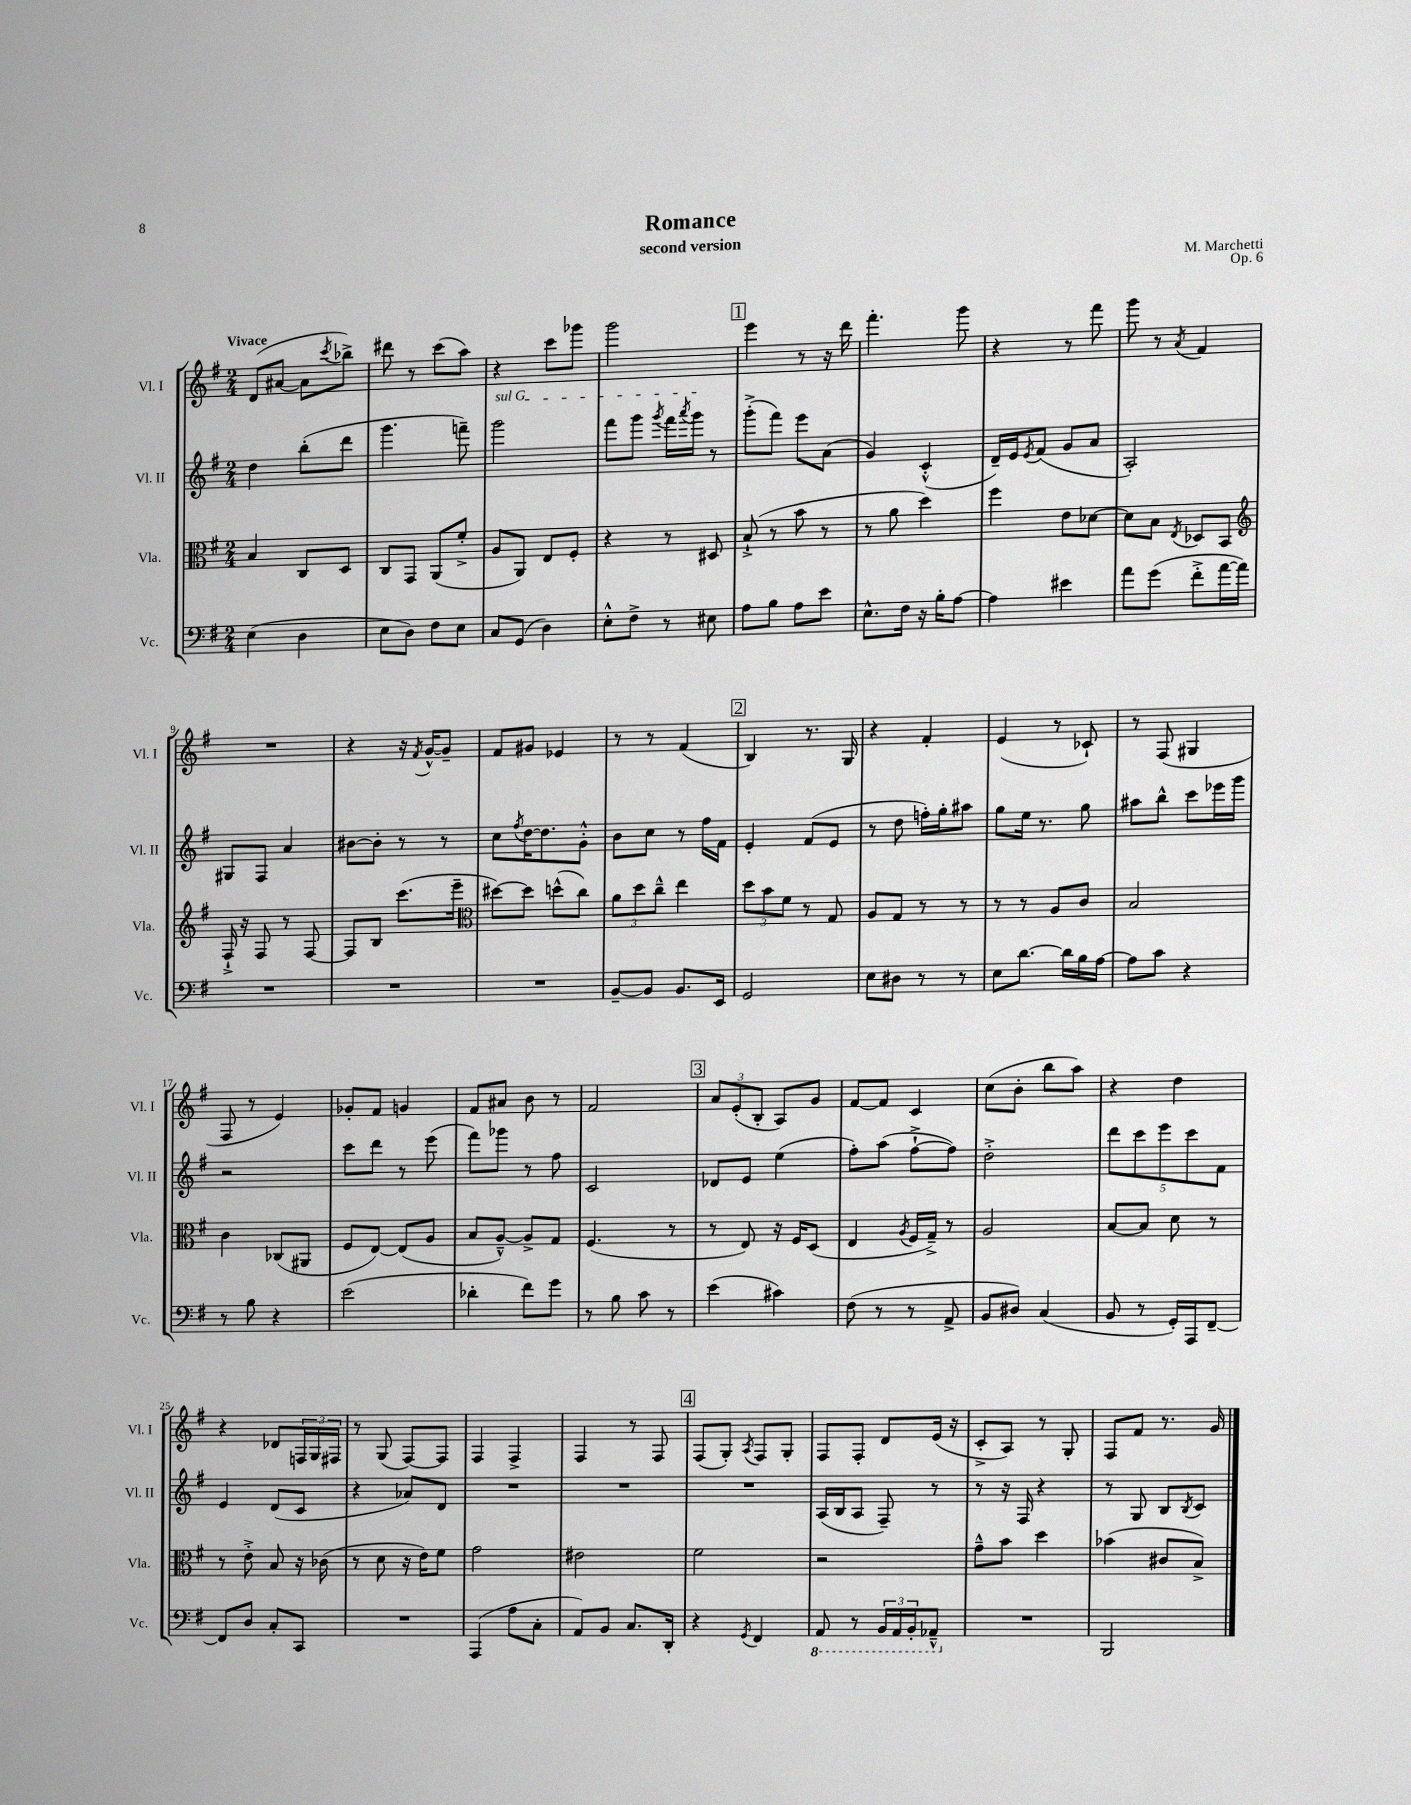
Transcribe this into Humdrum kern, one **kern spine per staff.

**kern	**kern	**kern	**kern
*staff4	*staff3	*staff2	*staff1
*clefF4	*clefC3	*clefG2	*clefG2
*k[f#]	*k[f#]	*k[f#]	*k[f#]
*M2/4	*M2/4	*M2/4	*M2/4
(4E\	4B/	4dd\	(8d/L
.	.	.	[8a#/J
4D\	8C/L	(8bb'\L	8a#\]L
.	.	.	8qccc/
.	8D/J	8ddd\J	8bb-^\J)
=	=	=	=
8E\L	8C/L	4.ggg\	8ddd#\
8D\J)	8GG/J	.	8r
8F#\L	(8AA/L	.	(8ccc\L
8E\J	8f#'^/J	8fff~\)	8aa\J)
=	=	=	=
8C/L	8A/L	2ggg\	4r
(8GG/J	8AA/J)	.	.
4D\)	8E/L	.	8ccc\L
.	8F#'/J	.	8ggg-\J
=	=	=	=
8E'^^\L	4r	8fff#\L	2ggg\
8F#^\J	.	8ggg\J	.
.	.	8qggg/	.
8r	8r	16fff#\LL	.
.	.	8qaaa/	.
.	.	16ggg\JJ	.
8E#\	8D#/	8r	.
=	=	=	=
8A\L	(8B`^/	(8ggg'^\L	4eee\
8B\J	8r	8fff#\J)	.
8A\L	8b\	8eee\L	8r
8e\J	8r	(8a\J	16r
.	.	.	16ddd\
=	=	=	=
8.E^^\L	8r	4g/)	4.fff#'\
.	8a\	.	.
16F#\Jk	.	.	.
16r	4dd\)	(4c'^^/	.
16B'\LK	.	.	.
[8A\J	.	.	8ggg\
=	=	=	=
4A\]	4ff#\	16d~/LL)	4r
.	.	16e/J	.
.	.	8qe/	.
.	.	(8f#/J	.
4e#\	8e\L	8g/L	8r
.	[8d-\J	8a/J	8fff#\
=	=	=	=
8a\L	8d-\]L	2A'/)	8ggg\
(8g\J	8B\J	.	8r
.	8qE/	.	8qa/
8f#'^\L	8D-/L	.	4f#/
[16a\L	8BB/J	.	.
16a\]JJ)	.	.	.
=	=	=	=
*	*clefG2	*	*
2r	16F#`^/	8G#/L	2r
.	16r	.	.
.	8F#/	8F#/J	.
.	8r	4a/	.
.	[8F#/	.	.
=	=	=	=
2r	8F#/]L	[8b#\L	4r
.	8B/J	8b#'\]J	.
.	(8.ccc\L	8r	16r
.	.	.	8qf#/
.	.	.	[16g^^/LK
.	.	8r	8g~/]J
.	16eee~\Jk	.	.
=	=	=	=
*	*clefC3	*	*
2r	[8dd#\L)	8cc\L	8f#/L
.	.	8qff#/	.
.	8dd#\]J	[16dd\K	8g#/J
.	.	8.dd\]	.
.	(8dd^^\L	.	4e-/
.	8cc\J)	8g'^^\J	.
=	=	=	=
[8BB~/L	12a\L	8b\L	8r
.	12dd\	.	.
8BB/]J	.	8cc\J	8r
.	12cc~^^\J	.	.
8.BB/L	4ee\	8r	(4f#/
.	.	16ff#\LL	.
16EE/Jk	.	16f#\JJ	.
=	=	=	=
2GG/	12dd\L	4e'/	4B/)
.	12b\	.	.
.	12f#\J	.	.
.	8r	(8f#/L	8.r
.	8G/	8e/J	.
.	.	.	16G/
=	=	=	=
8E\L	8A/L	8r	4r
8D#\J	8G/J	8dd\	.
8r	8r	16ff'\LL)	4f#'/
.	.	16gg'\J	.
8r	8r	8aa#\J	.
=	=	=	=
8E\L	8r	8gg\L	(4e/
[8.d\J	8r	16ee\Jk	.
.	.	8.r	.
.	8A/L	.	8r
16d\]LL	.	.	.
16B\	8c/J	8gg\	8c-`/)
[16A\JJ	.	.	.
=	=	=	=
8A\]L	2B/	8aa#\L	8r
8c\J	.	8bb^^\J	(8F#/
4r	.	8ccc\L	4G#/
.	.	16eee-\L	.
.	.	16ggg\JJ	.
=	=	=	=
8r	4c\	2r	8F#/
8B\	.	.	8r
4r	(8C-/L	.	4e/)
.	8AA#/J	.	.
=	=	=	=
(2e\	8F#/L	8ccc\L	8g-'/L
.	[8E/J)	8ddd\J	8f#/J
.	(8E/]L	8r	4g/
.	8A/J	(8eee\	.
=	=	=	=
4d-'\	8B/L	8fff#\L)	8f#/L
.	[8A~^^/J)	8ggg-\J	8a#/J
8f#\L)	8A^/]L	8r	8b\
8g\J	8G/J	8ff#\	8r
=	=	=	=
8r	(4.F#/	2c/	2f#/
8B\	.	.	.
8c\	.	.	.
8r	8r	.	.
=	=	=	=
(4e\	8r	8d-/L	12a/L
.	.	.	(12e'/
.	8E/)	8e/J	.
.	.	.	12B'/J
4c#\)	16r	(4ee\	8A/L)
.	16F#/LK	.	.
.	(8D/J	.	8g/J
=	=	=	=
(8F#\	4E/	8ff#'\L)	[8f#/L
8r	.	(8aa\J	8f#/]J
.	8qA/	.	.
8r	16F#/LL	[8ff#`^\L	4c/
.	16G~^/JJ)	.	.
8AA^/	8r	8ff#\]J)	.
=	=	=	=
8BB/L	2A/	2dd'^\	(8cc\L
8D#/J)	.	.	8b'\J
(4C/	.	.	8bb\L
.	.	.	8aa\J)
=	=	=	=
8BB/	[8B/L	10ddd\L	4r
.	.	10ccc\	.
8r	8B/]J	.	.
.	.	10eee\	.
16GG'/LL)	8d\	.	4dd\
.	.	10ccc\	.
16AAA/J	.	.	.
[8FF#~/J	8r	.	.
.	.	10f#\J	.
=	=	=	=
8FF#/]L	8r	4e/	4r
8D/J	8e'^\	.	.
8C'/L	8B/	(8d/L	8d-/L
8CC/J	16r	8c/J	24F/L
.	.	.	24G/
.	(16c-\	.	.
.	.	.	24F#/JJ
=	=	=	=
2r	8r	4r	8r
.	8d\	.	(8G/
.	16r	8a-/L)	[8F#/L)
.	16e\LK)	.	.
.	8f#\J	8d/J	8F#/]J
=	=	=	=
(4AAA/	2g\	2r	4F#/
8A\L	.	.	4F#^/
8C'\J	.	.	.
=	=	=	=
8AA/L)	2e#\	2r	4F#/
8BB/J	.	.	.
8.C/L	.	.	8r
.	.	.	8F#/
16DD'/Jk	.	.	.
=	=	=	=
4r	2f#\	2r	(8F#/L
.	.	.	8G'/J)
8qGG/	.	.	8qA/
4FF#/	.	.	8F#/L
.	.	.	8G'/J
=	=	=	=
8AAA/	2r	(16A/LL	8F#/L
.	.	16B/J	.
8r	.	8A/J	8F#'/J
24BBB/LL	.	8F#~/)	8d/L
24AAA/	.	.	.
24BBB'/J	.	.	.
8AAA-~^^/J	.	8r	(16e/Jk
.	.	.	16r
=	=	=	=
2r	8g~^^\L	8r	8c'^/L
.	8b\J	16r	8A/J)
.	.	16F#/	.
.	4dd\	4r	8r
.	.	.	8G'/
=	=	=	=
2BBB/	(4b-\	8r	8F#/L
.	.	8G/	8f#/J
.	8c#/L	8B/L	8.r
.	.	8qB/	.
.	8B^/J)	8c/J	.
.	.	.	16g/
==	==	==	==
*-	*-	*-	*-
